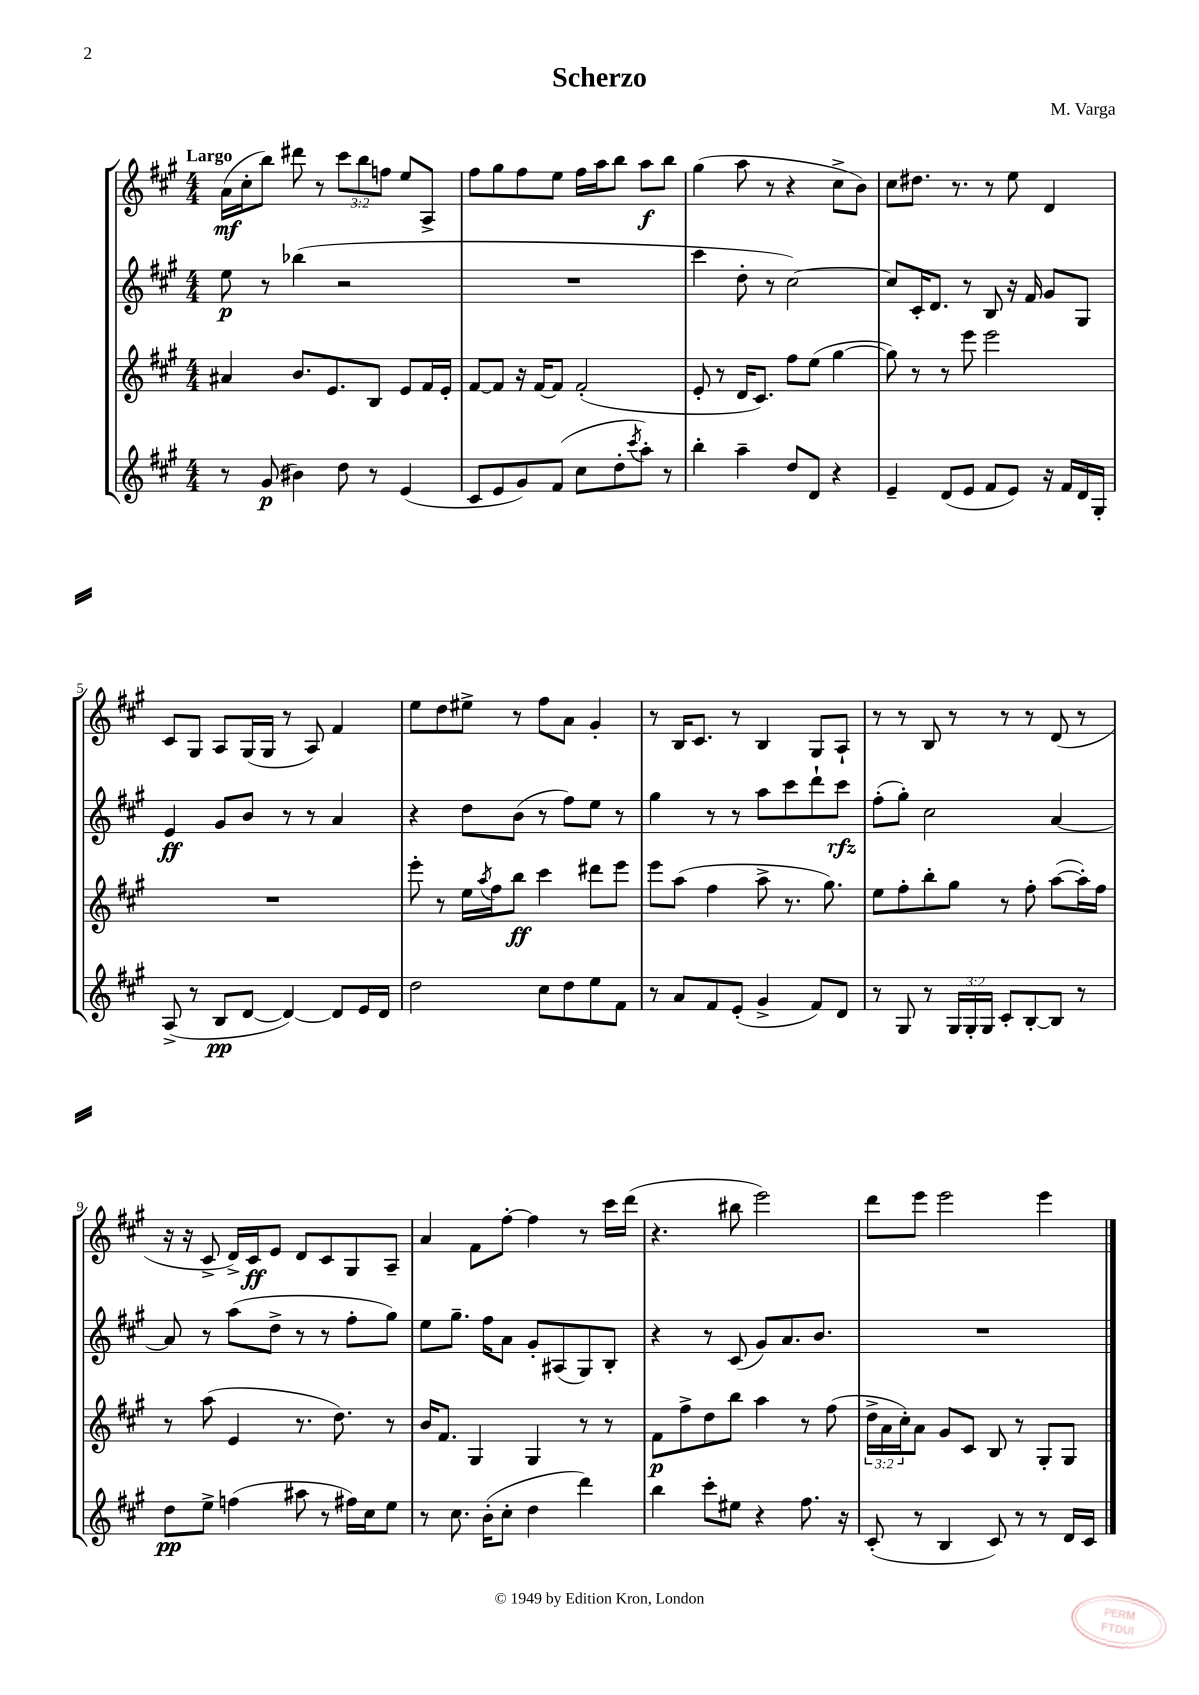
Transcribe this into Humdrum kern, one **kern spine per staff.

**kern	**dynam	**kern	**dynam	**kern	**dynam	**kern	**dynam
*part4	*part4	*part3	*part3	*part2	*part2	*part1	*part1
*staff4	*staff4	*staff3	*staff3	*staff2	*staff2	*staff1	*staff1
*clefG2	*	*clefG2	*	*clefG2	*	*clefG2	*
*k[f#c#g#]	*	*k[f#c#g#]	*	*k[f#c#g#]	*	*k[f#c#g#]	*
*M4/4	*	*M4/4	*	*M4/4	*	*M4/4	*
=1	=1	=1	=1	=1	=1	=1	=1
!	!	!	!	!	!	!LO:TX:a:B:t=Largo	!
8r	.	4a#X/	.	8ee\	p	(16a\LL	mf
.	.	.	.	.	.	16cc#'\J	.
(8g#/	p	.	.	8r	.	8bb\J)	.
4b#X\)	.	8.b/L	.	(4bb-X\	.	8ddd#X\	.
.	.	.	.	.	.	8r	.
.	.	8.e/	.	.	.	.	.
8dd\	.	.	.	2r	.	12ccc#\L	.
.	.	.	.	.	.	12bb\	.
8r	.	8B/J	.	.	.	.	.
.	.	.	.	.	.	12ffn\J	.
(4e/	.	8e/L	.	.	.	8ee/L	.
.	.	16f#/L	.	.	.	8A^/J	.
.	.	16e'/JJ	.	.	.	.	.
=2	=2	=2	=2	=2	=2	=2	=2
8c#/L	.	[8f#/L	.	1r	.	8ff#\L	.
8e/	.	8f#/J]	.	.	.	8gg#\	.
8g#/)	.	16r	.	.	.	8ff#\	.
.	.	[16f#/KL	.	.	.	.	.
(8f#/J	.	8f#/J]	.	.	.	8ee\J	.
8cc#\L	.	(2f#'/	.	.	.	16ff#\LL	.
.	.	.	.	.	.	16aa\J	.
8dd'\	.	.	.	.	.	8bb\J	.
8qccc#/	.	.	.	.	.	.	.
8aa'\J)	.	.	.	.	.	8aa\L	f
8r	.	.	.	.	.	8bb\J	.
=3	=3	=3	=3	=3	=3	=3	=3
4bb'\	.	8e'/	.	4ccc#\	.	(4gg#\	.
.	.	8r	.	.	.	.	.
4aa~\	.	16d/KL	.	8dd'\	.	8aa\	.
.	.	8.c#/J)	.	.	.	.	.
.	.	.	.	8r	.	8r	.
8dd/L	.	8ff#\L	.	[2cc#\)	.	4r	.
8d/J	.	(8ee\J	.	.	.	.	.
4r	.	[4gg#\	.	.	.	8cc#^\L	.
.	.	.	.	.	.	8b\J)	.
=4	=4	=4	=4	=4	=4	=4	=4
4e~/	.	8gg#\])	.	8cc#/L]	.	8cc#\L	.
.	.	8r	.	16c#'/K	.	8.dd#X\J	.
.	.	.	.	8.d/J	.	.	.
(8d/L	.	8r	.	.	.	.	.
.	.	.	.	.	.	8.r	.
8e/J	.	8eee\	.	8r	.	.	.
8f#/L	.	2eee\	.	8B/	.	8r	.
8e/J)	.	.	.	16r	.	8ee\	.
.	.	.	.	16f#/	.	.	.
16r	.	.	.	8g#/L	.	4d/	.
16f#/LL	.	.	.	.	.	.	.
16d/	.	.	.	8G#/J	.	.	.
16G#'/JJ	.	.	.	.	.	.	.
!!LO:LB:g=z
=5	=5	=5	=5	=5	=5	=5	=5
(8A^/	.	1r	.	4e/	ff	8c#/L	.
8r	.	.	.	.	.	8G#/J	.
8B/L	pp	.	.	8g#/L	.	8A/L	.
[8d/J	.	.	.	8b/J	.	(16G#/L	.
.	.	.	.	.	.	16G#/JJ	.
4d/_)	.	.	.	8r	.	8r	.
.	.	.	.	8r	.	8A/)	.
8d/L]	.	.	.	4a/	.	4f#/	.
16e/L	.	.	.	.	.	.	.
16d/JJ	.	.	.	.	.	.	.
=6	=6	=6	=6	=6	=6	=6	=6
2dd\	.	8eee'\	.	4r	.	8ee\L	.
.	.	8r	.	.	.	8dd\	.
.	.	16ee\LL	.	8dd\L	.	8ee#X^\J	.
.	.	8qaa/	.	.	.	.	.
.	.	16ff#\J	.	.	.	.	.
.	.	8bb\J	ff	(8b\J	.	8r	.
8cc#\L	.	4ccc#\	.	8r	.	8ff#\L	.
8dd\	.	.	.	8ff#\L)	.	8a\J	.
8ee\	.	8ddd#X\L	.	8ee\J	.	4g#'/	.
8f#\J	.	8eee\J	.	8r	.	.	.
=7	=7	=7	=7	=7	=7	=7	=7
8r	.	8eee\L	.	4gg#\	.	8r	.
8a/L	.	(8aa\J	.	.	.	16B/KL	.
.	.	.	.	.	.	8.c#/J	.
8f#/	.	4ff#\	.	8r	.	.	.
(8e'/J	.	.	.	8r	.	8r	.
4g#^/	.	8aa^\	.	8aa\L	.	4B/	.
.	.	8.r	.	8ccc#\	.	.	.
8f#/L)	.	.	.	8ddd`\	.	8G#/L	.
.	.	8.gg#\)	.	.	.	.	.
8d/J	.	.	.	8ccc#\J	rfz	8A`/J	.
=8	=8	=8	=8	=8	=8	=8	=8
8r	.	8ee\L	.	(8ff#'\L	.	8r	.
8G#/	.	8ff#'\	.	8gg#'\J)	.	8r	.
8r	.	8bb'\	.	2cc#\	.	8B/	.
24G#/LL	.	8gg#\J	.	.	.	8r	.
24G#'/	.	.	.	.	.	.	.
24G#/JJ	.	.	.	.	.	.	.
8c#'/L	.	8r	.	.	.	8r	.
[8B'/	.	8ff#'\	.	.	.	8r	.
8B/J]	.	([8aa\L	.	[4a/	.	(8d/	.
8r	.	16aa'\L])	.	.	.	8r	.
.	.	16ff#\JJ	.	.	.	.	.
!!LO:LB:g=z
=9	=9	=9	=9	=9	=9	=9	=9
8dd\L	pp	8r	.	8a/]	.	16r	.
.	.	.	.	.	.	16r	.
8ee^\J	.	(8aa\	.	8r	.	8c#^/	.
(4ffn\	.	4e/	.	(8aa\L	.	16d^/LL)	.
.	.	.	.	.	.	16c#/J	ff
.	.	.	.	8dd^\J	.	8e/J	.
8aa#X\	.	8.r	.	8r	.	8d/L	.
8r	.	.	.	8r	.	8c#/	.
.	.	8.dd\)	.	.	.	.	.
16ff#X\LL)	.	.	.	8ff#'\L	.	8G#/	.
16cc#\J	.	.	.	.	.	.	.
8ee\J	.	8r	.	8gg#\J)	.	8A~/J	.
=10	=10	=10	=10	=10	=10	=10	=10
8r	.	16b/KL	.	8ee\L	.	4a/	.
.	.	8.f#/J	.	.	.	.	.
8.cc#\	.	.	.	8.gg#~\J	.	.	.
.	.	4G#/	.	.	.	8f#\L	.
(16b'\KL	.	.	.	16ff#\KL	.	.	.
8cc#'\J	.	.	.	8a\J	.	[8ff#'\J	.
4dd\	.	4G#/	.	8g#'/L	.	4ff#\]	.
.	.	.	.	(8A#X/	.	.	.
4ddd\)	.	8r	.	8G#/)	.	8r	.
.	.	8r	.	8B'/J	.	16ccc#\LL	.
.	.	.	.	.	.	(16ddd\JJ	.
=11	=11	=11	=11	=11	=11	=11	=11
4bb\	.	8f#\L	p	4r	.	4.r	.
.	.	8ff#^\	.	.	.	.	.
8ccc#'\L	.	8dd\	.	8r	.	.	.
8ee#X\J	.	8bb\J	.	(8c#/	.	8bb#X\	.
4r	.	4aa\	.	8g#/L)	.	2eee\)	.
.	.	.	.	8.a/	.	.	.
8.ff#\	.	8r	.	.	.	.	.
.	.	.	.	8.b/J	.	.	.
.	.	(8ff#\	.	.	.	.	.
16r	.	.	.	.	.	.	.
=12	=12	=12	=12	=12	=12	=12	=12
(8c#'/	.	24dd^\LL	.	1r	.	8ddd\L	.
.	.	24a\	.	.	.	.	.
.	.	24cc#'\J)	.	.	.	.	.
8r	.	8a\J	.	.	.	8eee\J	.
4B/	.	8g#/L	.	.	.	2eee\	.
.	.	8c#/J	.	.	.	.	.
8c#/)	.	8B/	.	.	.	.	.
8r	.	8r	.	.	.	.	.
8r	.	8G#'/L	.	.	.	4eee\	.
16d/LL	.	8G#/J	.	.	.	.	.
16c#/JJ	.	.	.	.	.	.	.
==	==	==	==	==	==	==	==
*-	*-	*-	*-	*-	*-	*-	*-
